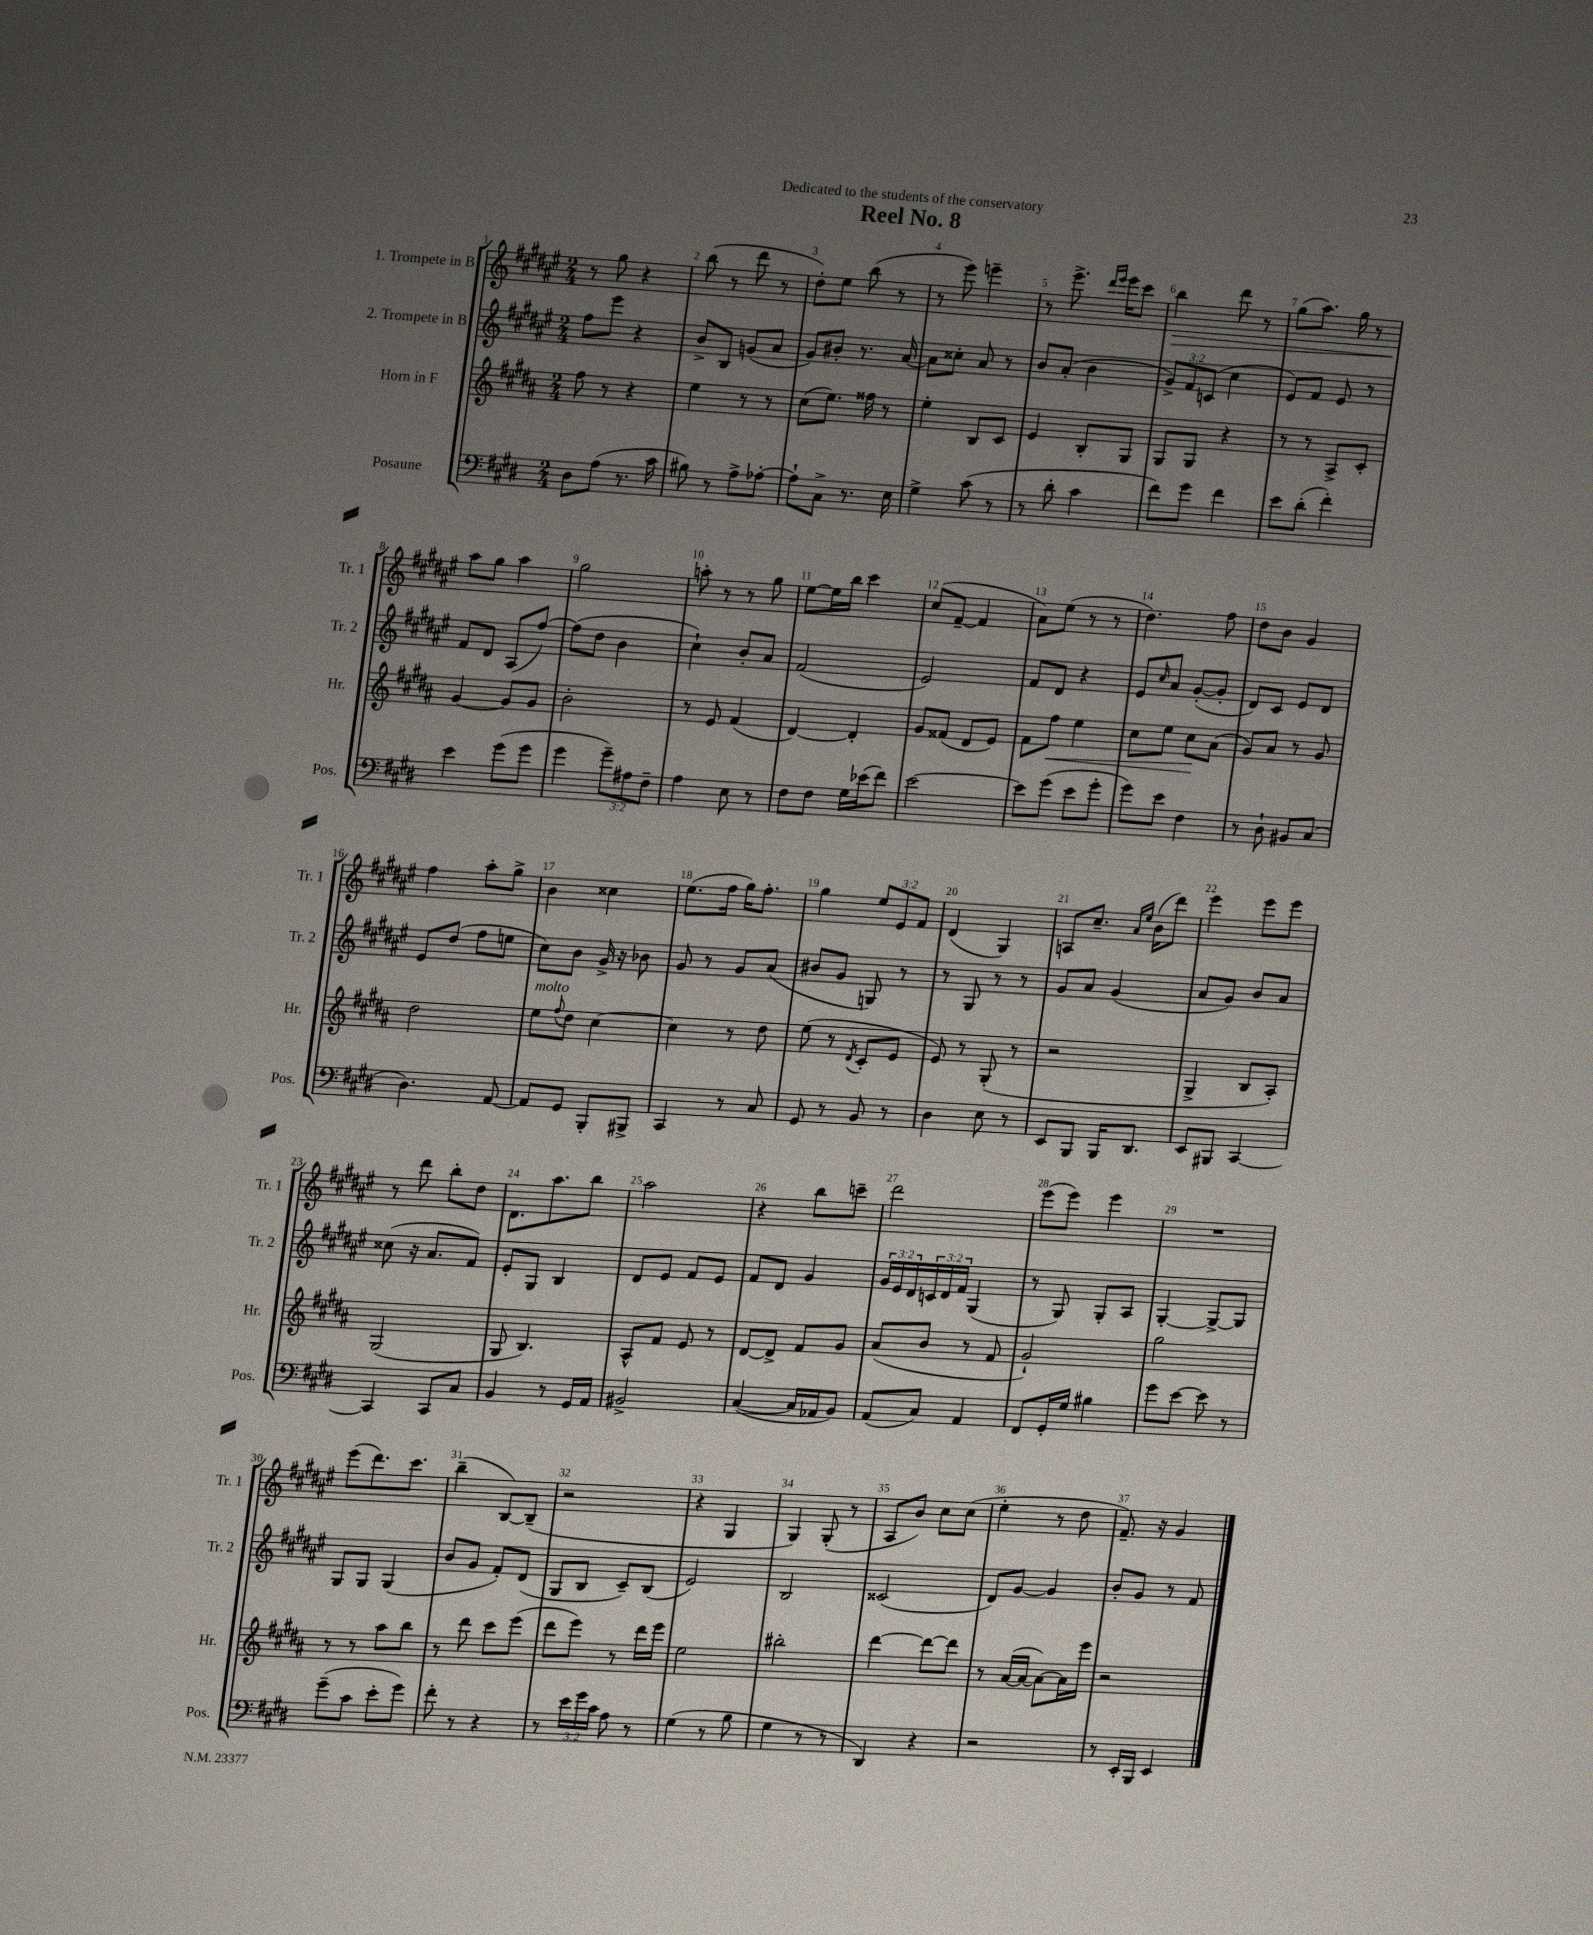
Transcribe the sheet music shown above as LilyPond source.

\header { title = "Reel No. 8" dedication = "Dedicated to the students of the conservatory" }
<<
\new StaffGroup <<
\new Staff = "s0" \with { instrumentName = "1. Trompete in B" shortInstrumentName = "Tr. 1" } {
    \clef treble \key fis \major \numericTimeSignature \time 2/4 \override Staff.TupletNumber.text = #tuplet-number::calc-fraction-text
    r8 gis''8 r4 |
    b''8( r8 dis'''8 r8 |
    dis''8-.) eis''8 b''8( r8 |
    r8 eis'''8) e'''4-- |
    r8 eis'''8.-> \grace { dis'''16 eis'''16 } eis'''16 cis'''8 |
    b''4\> dis'''8 r8 |
    gis''8( ais''8.) gis''16 r8 |
    ais''8\! gis''8 ais''4 |
    gis''2 |
    a''8-. r8 r8 gis''8 |
    eis''8~ eis''16 b''16 cis'''4 |
    cis''8( fis'8~-- fis'4 |
    ais'8) eis''8( r8 r8 |
    dis''4.) fis''8 |
    dis''8 b'8 gis'4 |
    fis''4 ais''8-. gis''8-> |
    b'4 cisis''4 |
    eis''8.( fis''16 gis''16) fis''8.-. |
    gis''4 \tuplet 3/2 { eis''8 eis'8 fis'8 } |
    dis'4( gis4) |
    a8 cis''8.-- \grace { ais'16 eis''16 } b'16( dis'''8) |
    eis'''4 eis'''8 eis'''8 |
    r8 dis'''8 b''8-. dis''8 |
    dis'8. ais''8. b''8 |
    ais''2 |
    r4 b''8 c'''8-- |
    dis'''2 |
    eis'''8( eis'''8) eis'''4 |
    R2 |
    eis'''8( dis'''8.) cis'''8. |
    b''4--( b8~) b8--( |
    r2 |
    r4 gis4 |
    gis4) gis8-.( r8 |
    ais8 b'8) cis''8 cis''8( |
    eis''4-. r8 dis''8 |
    fis'8.--) r16 gis'4 \bar "|." |
}
\new Staff = "s1" \with { instrumentName = "2. Trompete in B" shortInstrumentName = "Tr. 2" } {
    \clef treble \key fis \major \numericTimeSignature \time 2/4 \override Staff.TupletNumber.text = #tuplet-number::calc-fraction-text
    fis''8 eis'''8 r4 |
    b'8-> b8 g'8( ais'8 |
    gis'8) bis'8-. r8. ais'16~ |
    ais'8 cisis''8-. ais'8 r8 |
    b'8 ais'8-.( b'4 |
    \tuplet 3/2 { gis'8->) fis'8 c'8( } cis''4 |
    eis'8) fis'8 eis'8 r8 |
    fis'8 dis'8 ais8( fis''8~) |
    fis''8( dis''8 b'4 |
    cis''4-!) b'8-. ais'8 |
    fis'2( |
    eis'2) |
    fis'8 dis'8 r4 |
    eis'8 \grace { cis''16 } ais'8 gis'8~-.( gis'8-. |
    dis'8) cis'8 eis'8 dis'8 |
    eis'8 dis''8( fis''8 e''8 |
    cis''8) b'8 gis'16-> r16 bes'8 |
    gis'8 r8 gis'8 ais'8( |
    bis'8 gis'8 g8) r8 |
    r8 gis8 r8 r8 |
    gis'8 ais'8 gis'4( |
    ais'8 gis'8) b'8 ais'8 |
    cisis''8( r16 ais'8. fis'8) |
    eis'8-. gis8 b4 |
    dis'8 eis'8 fis'8 eis'8 |
    fis'8 dis'8 gis'4 |
    \tuplet 3/2 { gis'16 eis'16 dis'16 } \tuplet 3/2 { c'16 dis'16 fis'16 } gis4( |
    r8 gis8) gis8-. ais8 |
    gis4~-. gis8~-> gis8 |
    gis8 gis8 gis4( |
    b'8 gis'8 fis'8-.) dis'8( |
    gis8 b8 cis'8--) b8( |
    eis'2) |
    b2 |
    cisis'2( |
    dis'8) gis'8~ gis'4 |
    b'8-. gis'8 r8 fis'8 \bar "|." |
}
\new Staff = "s2" \with { instrumentName = "Horn in F" shortInstrumentName = "Hr." } {
    \clef treble \key b \major \numericTimeSignature \time 2/4
    fis''8 r8 r4 |
    e''4 r8 r8 |
    cis''8( e''8.) fisis''16 r8 |
    e''4-. b8 cis'8 |
    e'4 b8-. gis8 |
    gis8 gis8 r4 |
    r8 r8 ais8-> cis'8-. |
    gis'4~ gis'8 gis'8 |
    b'2-. |
    r8 e'8 fis'4( |
    dis'4~) dis'4-. |
    gis'8 fisis'8( dis'8 e'8) |
    fis'8 fis''8\< e''4 |
    cis''8 e''8 cis''8\! ais'8( |
    gis'8) ais'8 r8 gis'8 |
    dis''2 |
    e''8^\markup { \italic "molto" } \appoggiatura { fis''8 } dis''8 cis''4~ |
    cis''4 r8 dis''8 |
    e''8( r8 \acciaccatura { dis'8 } cis'8-. e'8 |
    e'8) r8 gis8-.( r8 |
    r2 |
    gis4-> b8 ais8-.) |
    gis2( |
    gis8 b4.) |
    ais8-^ fis'8 e'8 r8 |
    dis'8~ dis'8-> fis'8 gis'8 |
    ais'8( b'8 r8 fis'8 |
    gis'2-!) |
    gis''2 |
    r8 r8 ais''8 b''8 |
    r8 dis'''8 cis'''8 e'''8( |
    dis'''8 e'''8) r8 dis'''16 e'''16 |
    e''2 |
    bis''2-. |
    dis'''4~ dis'''8~ dis'''8 |
    r8 ais'16~( ais'16~ ais'8~) ais'16 e'''16 |
    r2 \bar "|." |
}
\new Staff = "s3" \with { instrumentName = "Posaune" shortInstrumentName = "Pos." } {
    \clef bass \key e \major \numericTimeSignature \time 2/4 \override Staff.TupletNumber.text = #tuplet-number::calc-fraction-text
    dis8 a8( r8. cis'16 |
    bis8) r8 a8-> aes8~-. |
    aes8-! cis8-> r8. e16 |
    gis4-> cis'8( r8 |
    r8 dis'8-. cis'4 |
    fis'8) gis'8 fis'4 |
    e'8 dis'8-.( fis'4-.) |
    e'4 gis'8( gis'8 |
    gis'4 \tuplet 3/2 { gis'8--) ais8 fis8-- } |
    a4 e8 r8 |
    fis8 fis8 gis16 ees'16( fis'8) |
    e'2~ |
    e'8 gis'8( e'8 gis'8-. |
    gis'8) e'8 fis4 |
    r8 dis8-! bis,8 cis8( |
    dis4.) a,8~ |
    a,8 gis,8 b,,8-. bis,,8-> |
    cis,4 r8 cis8 |
    gis,8 r8 b,8 r8 |
    dis4 e8 r8 |
    e,8 b,,8 b,,16 dis,8. |
    e,8 bis,,8 cis,4~ |
    cis,4 cis,8 cis8 |
    b,4 r8 gis,16 a,16 |
    bis,2-> |
    cis4~( cis16 aes,16 b,8) |
    a,8( cis8) a,4 |
    fis,8 gis,16-. gis16 bis4 |
    gis'8 e'8~ e'8 r8 |
    gis'8--( cis'8 e'8-. gis'8) |
    fis'8-. r8 r4 |
    r8 \tuplet 3/2 { e'16 gis'16 cis'16 } a8 r8 |
    gis4( r8 b8 |
    gis4 r8 r8 |
    dis,4) r4 |
    r2 |
    r8 e,16-. b,,16 e,4 \bar "|." |
}
>>
>>
\layout { \context { \Score \override BarNumber.break-visibility = ##(#f #t #t) barNumberVisibility = #all-bar-numbers-visible } }
